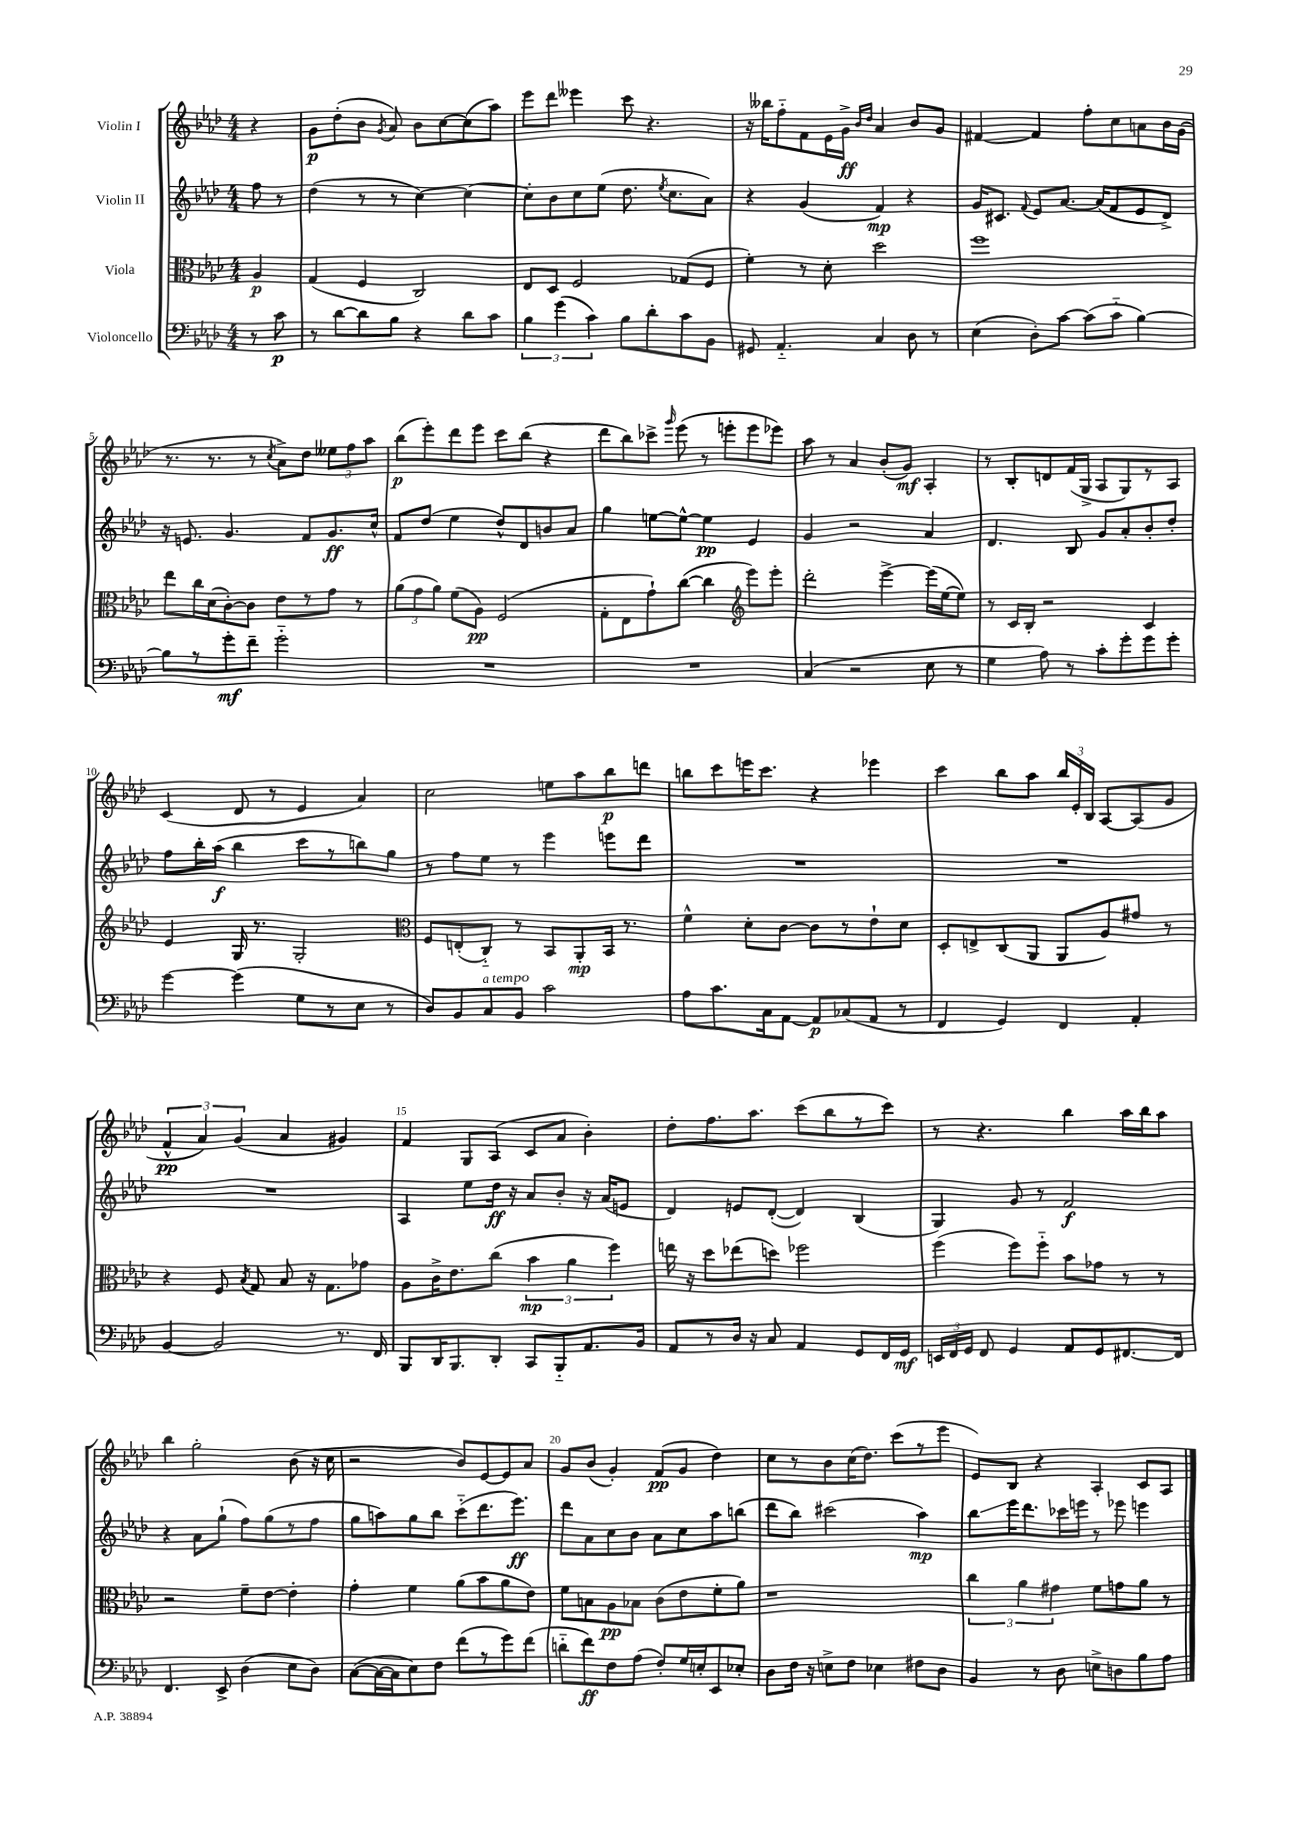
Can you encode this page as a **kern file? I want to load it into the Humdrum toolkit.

**kern	**kern	**kern	**kern
*staff4	*staff3	*staff2	*staff1
*clefF4	*clefC3	*clefG2	*clefG2
*k[b-e-a-d-]	*k[b-e-a-d-]	*k[b-e-a-d-]	*k[b-e-a-d-]
*M4/4	*M4/4	*M4/4	*M4/4
8r	4A-/	8ff\	4r
8c\	.	8r	.
=	=	=	=
8r	(4G/	(4dd-\	8g\L
[8d-\L	.	.	(8dd-'\
8d-\]	4F/	8r	8b-\J
.	.	.	8qg/
8B-\J	.	8r	8a-/)
4r	2C/)	[4cc\)	8b-\L
.	.	.	[8cc\
8d-\L	.	4cc\_	(8cc\]
8c\J	.	.	8aa-\J)
=	=	=	=
6B-\	8E-/L	8cc'\]L	8eee-\L
.	8D-/J	8b-\	8ddd-\J
(6g\	.	.	.
.	2F/	8cc\	4eee--\
6c\)	.	.	.
.	.	(8ee-\J	.
8B-\L	.	8.dd-\	8ccc\
8d-'\	.	.	4.r
.	.	8qee-/	.
.	.	8.cc\L	.
8c\	(8G-/L	.	.
8BB-\J	8F/J	8a-\J)	.
=	=	=	=
8GG#/	4f'\)	4r	16r
.	.	.	16bb--\LK
4.AA-'~/	.	.	8ff'~\
.	8r	(4g/	8f\
.	8d-'\	.	16e-\L
.	.	.	16g^\JJ
.	.	.	16qqb-/LL
.	.	.	16qqdd-/JJ
4C/	2dd-\	4f/)	4a-/
8D-\	.	4r	8b-/L
8r	.	.	8g/J
=	=	=	=
(4E-\	1ff	16g/LK	[4f#/
.	.	8.c#/J	.
.	.	8qqf/	.
8D-'\L)	.	8e-/L	4f#/]
[8c\J	.	[8.a-/J	.
(8c\]L	.	.	8ff'\L
.	.	(16a-/]LK	.
8c'~\J	.	8f/	8cc\
[4B-\)	.	8e-/	8a\
.	.	8d-^/J)	16b-\L
.	.	.	(16g\JJ
=	=	=	=
8B-\]L	8ee-\L	16r	8.r
.	.	8.e/	.
8r	16cc\L	.	.
.	(16d-\J	.	8.r
8g'\	[8c'\)	4.g/	.
8f~\J	8c\]J	.	8r
.	.	.	8qcc/
2g'~\	8e-\L	.	8a-^\L)
.	8r	8f/L	8dd-\J
.	8g\J	8.g/	12ee--\L
.	.	.	12ff\
.	8r	.	.
.	.	.	12aa-\J
.	.	16cc^^/Jk	.
=	=	=	=
1r	(12a-\L	8f/L	(8bb-\L
.	12g\	.	.
.	.	(8dd-/J	8eee-'\)
.	12a-\J)	.	.
.	(8f\L	4ee-\	8ddd-\
.	8A-\J)	.	8eee-\J
.	(2F/	8dd-^^/L)	8ccc\L
.	.	8d-/	(8bb-\J
.	.	8b/	4r
.	.	8a-/J	.
=	=	=	=
1r	8G'\L	4gg\	8ddd-\L
.	8E-\	.	8bb-\)
.	8g`\)	[8ee\L	8ccc-^\J
.	.	.	16qqggg/
.	([8cc\J	8ee^^\_J	(8eee-\
.	4cc\]	4ee\]	8r
.	.	.	8eee'\L
*	*clefG2	*	*
.	8eee-\L)	4e-/	8eee\
.	8eee-'\J	.	8eee-\J)
=	=	=	=
(4C/	2ddd-'\	4g/	8aa-\
.	.	.	8r
2r	.	2r	4a-/
.	[4eee-^\	.	(8b-'/L
.	.	.	8g/J)
8E-\	(16eee-\]LL	4a-/	4A-'/
.	[16ee-\J	.	.
8r	8ee-\]J)	.	.
=	=	=	=
4G\	8r	4.d-/	8r
.	16c/LL	.	8B-'/L
.	16B-'/JJ	.	.
8A-\)	2r	.	8d/
8r	.	8B-/	(16f/L
.	.	.	16G^/JJ
8c'\L	.	8g/L	8A-/L
8g'\	.	8a-'/	8G/)
8g\	4c/	8b-'/	8r
8g'\J	.	8dd-'/J	8A-/J
=	=	=	=
[4g\	4e-/	8ff\L	(4c/
.	.	16bb-'\L	.
.	.	(16aa-\JJ	.
(4g\]	16G/	4bb-\	8d-/
.	8.r	.	.
.	.	.	8r
8G\L	2G'/	8ccc\L	4e-/
8r	.	8r	.
8E-\J	.	8bb\)	4a-/)
8r	.	8gg\J	.
=	=	=	=
*	*clefC3	*	*
8D-/L)	8F/L	8r	2cc\
8BB-/	(8E'/	8ff\L	.
8C/	8C'~/J)	8ee-\J	.
8BB-/J	8r	8r	.
2c\	8BB-/L	4eee-\	8ee\L
.	8AA-'/	.	8aa-\
.	16BB-/Jk	8eee\L	8bb-\
.	8.r	.	.
.	.	8ddd-\J	8ddd\J
=	=	=	=
8A-\L	4f^^\	1r	8bb\L
8.c\	.	.	8ccc\
.	8d-'\L	.	16eee\K
16C\k	.	.	8.ccc\J
[8AA-\J	[8c\J	.	.
8AA-/]L	8c\]L	.	4r
(8C-/	8r	.	.
8AA-/J	8e-`\	.	4eee-\
8r	8d-\J	.	.
=	=	=	=
4FF/	8D-'/L	1r	4ccc\
.	8E^/	.	.
4GG/)	(8C/	.	8bb-\L
.	8AA-/J	.	8aa-\J
4FF/	8AA-/L	.	24bb-/LL
.	.	.	24e-'/
.	.	.	24B-/JJ
.	8A-/)	.	[8A-/L
4AA-'/	8g#/J	.	(8A-/]
.	8r	.	8g/J
=	=	=	=
[4BB-/	4r	1r	6f^^/
.	.	.	6a-/)
2BB-/]	8F/	.	.
.	.	.	(6g/
.	8qB-/	.	.
.	8G/	.	.
.	8B-/	.	4a-/
.	16r	.	.
.	8.G\L	.	.
8.r	.	.	4g#/)
.	8g-\J	.	.
16FF/	.	.	.
=	=	=	=
8BBB-/L	8A-\L	4A-/	4f/
16DD-/K	16c^\K	.	.
8.BBB-/	8.e-\	.	.
.	.	8ee-\L	8G/L
8DD-'/J	(8cc\J	16dd-\Jk	(8A-/J
.	.	16r	.
8CC/L	6b-\	8a-/L	8c/L
8BBB-'~/	.	8b-'/J	8a-/J
.	6a-\	.	.
8.AA-/	.	16r	4b-'\)
.	.	(16a-/LK	.
.	6ff\)	.	.
.	.	8e/J	.
16BB-/Jk	.	.	.
=	=	=	=
8AA-/L	16ee\	4d-/)	8dd-'\L
.	16r	.	.
8r	8dd-\L	.	8.ff\
16D-/Jk	(8ee-\	8e/L	.
16r	.	.	8.aa-\J
8C/	8dd\J)	([8d-'/J	.
4AA-/	2ff-\	4d-/])	(8ccc\L
.	.	.	8bb-\
8GG/L	.	(4B-/	8r
16FF/L	.	.	8ccc\J)
16GG/JJ	.	.	.
=	=	=	=
24EE/LL	(4ff\	4G/)	8r
24FF/	.	.	.
24GG/JJ	.	.	.
8FF/	.	.	4.r
4GG/	8ff\L)	8g/	.
.	8ff'~\J	8r	.
8AA-/L	8b-\L	2f/	4bb-\
8GG/	8g-\J	.	.
[8.FF#/	8r	.	16aa-\LL
.	.	.	16bb-\J
.	8r	.	8aa-\J
16FF#/]Jk	.	.	.
=	=	=	=
4.FF/	2r	4r	4bb-\
.	.	8a-\L	2gg'\
8EE-^/	.	(8gg`\J	.
(4D-\	8f~\L	8ff\L)	.
.	[8e-\J	(8gg\	.
8E-\L	4e-'\]	8r	(8b-\
8D-\J)	.	8ff\J	16r
.	.	.	16cc\
=	=	=	=
([8C\L	4g'\	8gg\L	2r
16C\_L	.	8aa\)	.
16C\]J	.	.	.
8E-\)	4f\	8gg\	.
8F\J	.	8bb-\J	.
(8f\L	(8a-\L	(8ccc'~\L	8b-/L)
8r	8b-\	8.ddd-\	[8e-/
8g\)	8a-\	.	8e-/]
.	.	8.eee-\J)	.
(8f\J	8e-\J)	.	8a-/J
=	=	=	=
8d'~\L	8f\L	8ddd-\L	8g/L
8f\)	8B\	8a-\	(8b-/J
8F\	8A-\	8cc\	4g'/)
(8A-\J	8B-\J	8b-\J	.
8F'/L)	(8c\L	8a-\L	(8f/L
16G/L	8e-\	8cc\	8g/J
16E'/J	.	.	.
8EE-/	8f'\	8aa-\	4dd-\)
8E-'/J	8a-\J)	(8bb\J	.
=	=	=	=
8D-\L	1r	8ddd-\L	8cc\L
16F\Jk	.	8bb-\J)	8r
16r	.	.	.
8E^\L	.	(2ccc#\	8b-\
8F\J	.	.	(16cc\K
.	.	.	8.dd-\J)
4E-\	.	.	.
.	.	.	(8ccc\L
8F#\L	.	4aa-\)	8r
8D-\J	.	.	8eee-\J
=	=	=	=
4BB-/	6cc\	8bb-\L	8e-/L)
.	.	16eee-\K	8B-/J
.	6a-\	.	.
.	.	8.ddd-\	.
8r	.	.	4r
.	6g#\	.	.
8D-\	.	16ccc-\L	.
.	.	16eee\JJ	.
8E^\L	8f\L	8r	4A-'/
8D\	8g\	8eee-\	.
8B-\	8a-\J	4eee\	8c/L
8A-\J	8r	.	8A-/J
==	==	==	==
*-	*-	*-	*-
